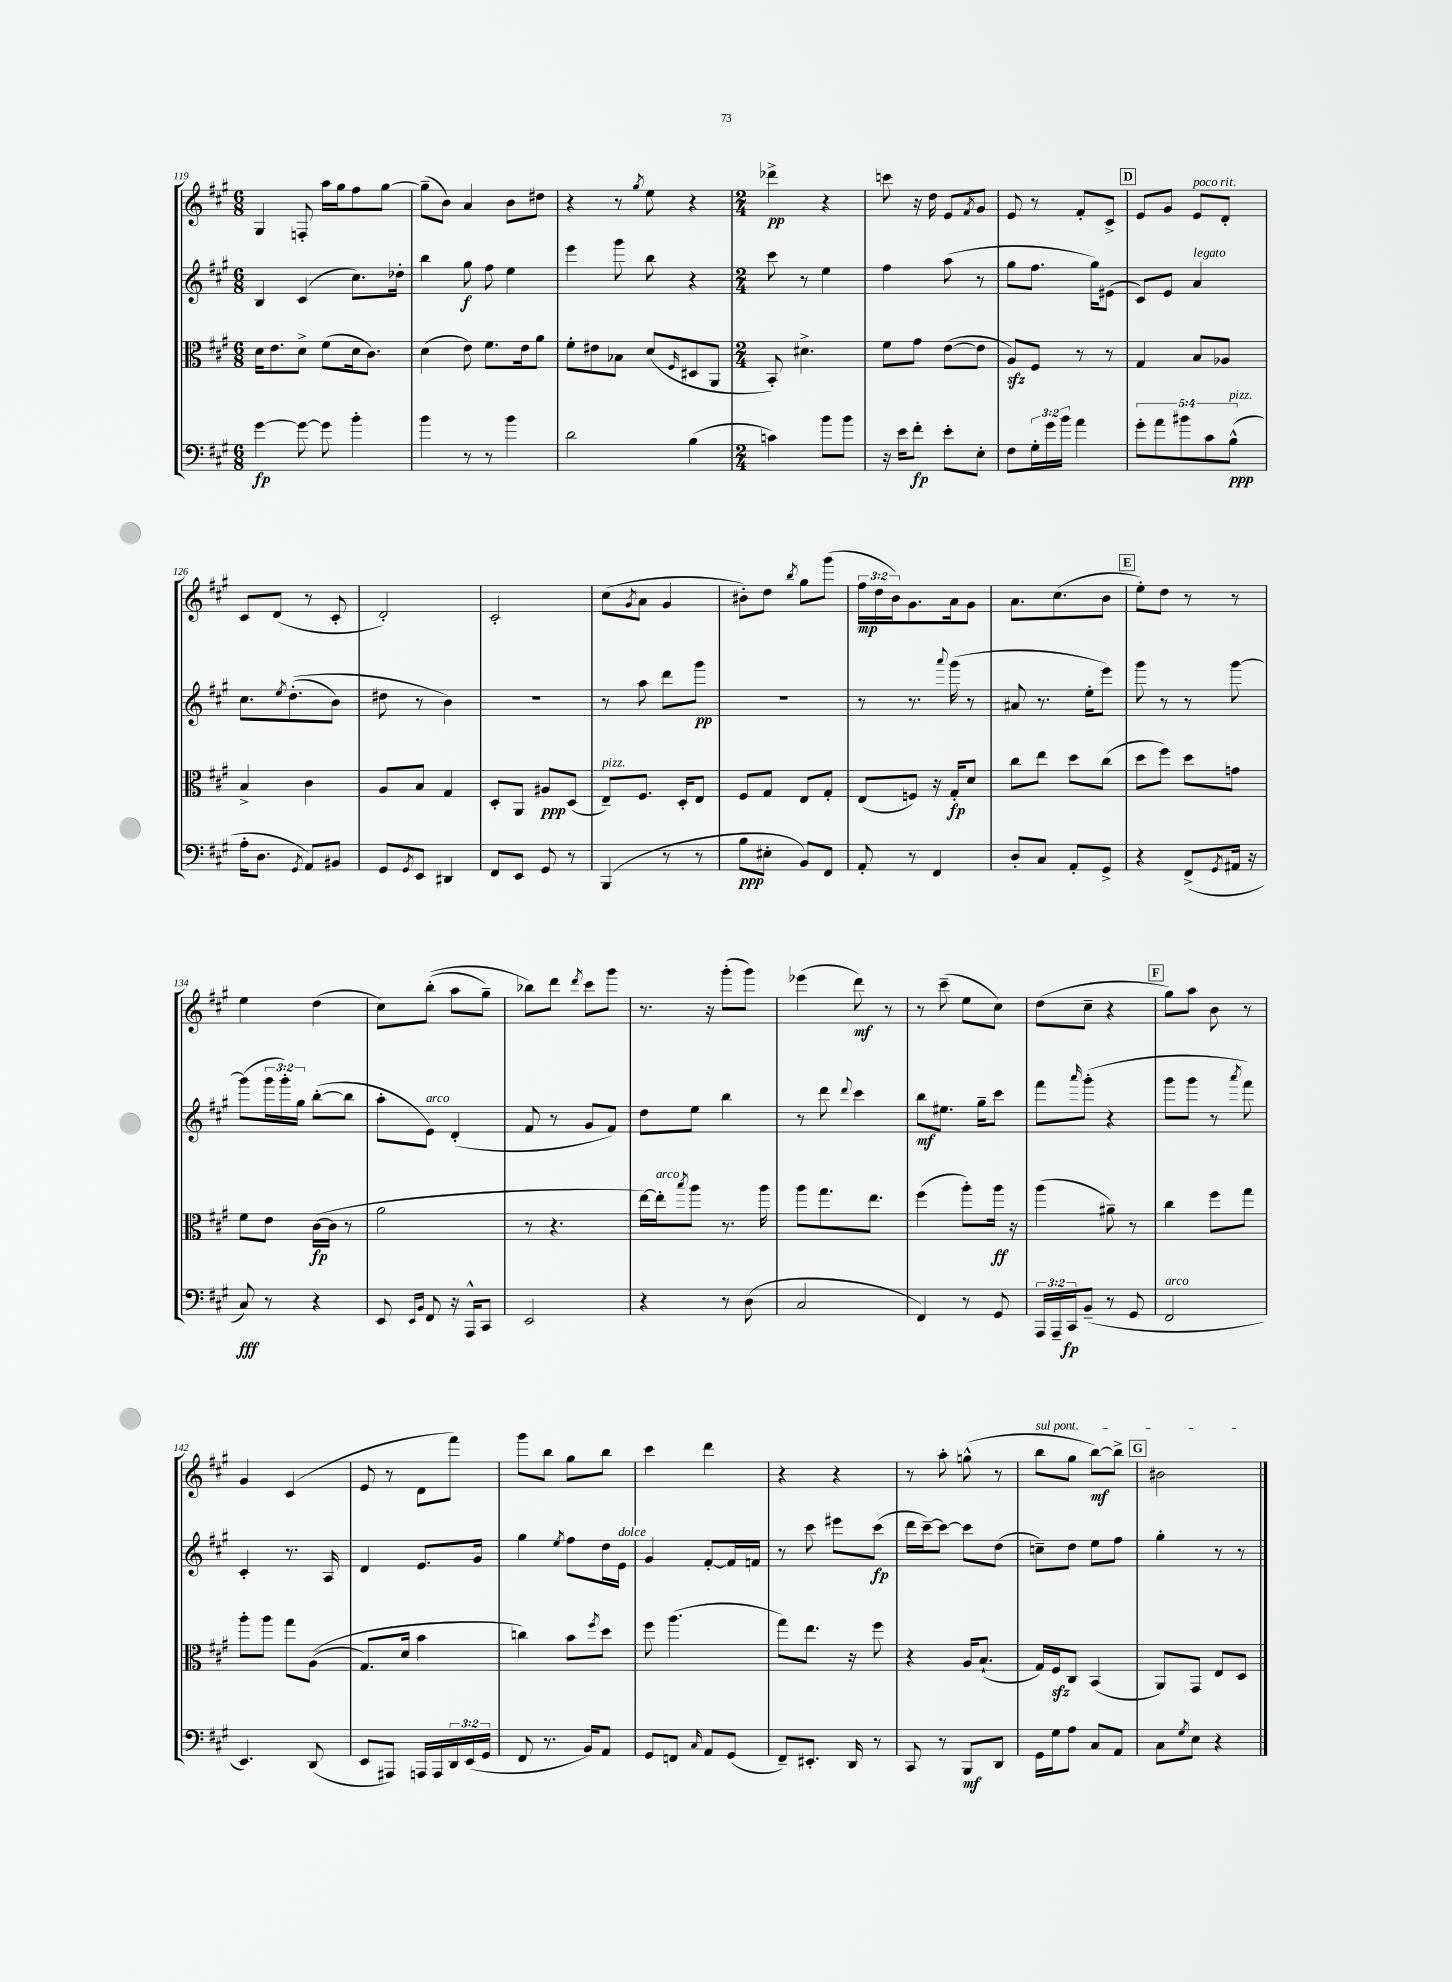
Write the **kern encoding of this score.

**kern	**kern	**kern	**kern
*staff4	*staff3	*staff2	*staff1
*clefF4	*clefC3	*clefG2	*clefG2
*k[f#c#g#]	*k[f#c#g#]	*k[f#c#g#]	*k[f#c#g#]
*M6/8	*M6/8	*M6/8	*M6/8
[4g#\	16d\LK	4B/	4G#/
.	8.e\	.	.
8g#\_	8d^\J	(4c#/	8F'/
8g#\]	(8f#\L	.	16aa\LL
.	.	.	16gg#\J
4b'\	16d\k	8.cc#\L)	8ff#\
.	8.c#\J)	.	.
.	.	.	[8gg#\J
.	.	16dd-'\Jk	.
=	=	=	=
4b\	(4d\	4bb\	(8gg#~\]L
.	.	.	8b\J)
8r	8e\)	8gg#\	4a/
8r	8.f#\L	8ff#\	.
4b\	.	4ee\	8b\L
.	16e\k	.	.
.	8a\J	.	8dd#\J
=	=	=	=
2d\	8f#'\L	4eee\	4r
.	8e#\	.	.
.	8B-\J	8ggg#\	8r
.	.	.	8qgg#/
.	(8d/L	8bb\	8ee\
.	16qqF#/	.	.
(4B\	8D#/	4r	4r
.	8AA/J	.	.
=	=	=	=
*M2/4	*M2/4	*M2/4	*M2/4
4c\)	8BB'/)	8ccc#\	4ddd-^\
.	4.d#^\	8r	.
8b\L	.	4ee\	4r
8b\J	.	.	.
=	=	=	=
16r	8f#\L	4ff#\	8ccc\
16e\LK	.	.	.
8f#'\J	8g#\J	.	16r
.	.	.	16dd\
8e'\L	([8e\L	(8aa\	8e/L
.	.	.	8qf#/
8E'\J	8e\]J	8r	8g#/J
=	=	=	=
8F#\L	8A/L)	8gg#\L	8e/
24G#'\L	8F#/J	8.ff#\J	8r
24g#\	.	.	.
24b\JJ	.	.	.
4a\	8r	.	8f#'/L
.	.	16gg#\LK)	.
.	8r	(8e#\J	8c#^/J
=	=	=	=
10g#'\L	4G#/	8c#/L)	8e/L
10a\	.	.	.
.	.	8e/J	8g#/J
10b#\	.	.	.
.	8B/L	4a/	8e/L
10c#\	.	.	.
.	8A-/J	.	8d'/J
(10B^^\J	.	.	.
=	=	=	=
16A'\LK	4B^/	8.cc#\L	8c#/L
8.D\J	.	.	.
.	.	.	(8d/J
.	.	8qee/	.
.	.	&((8.dd'\	.
8qGG#/	.	.	.
8AA/L)	4c#\	.	8r
8BB#/J	.	8b\J)	8c#'/
=	=	=	=
8GG#/L	8A/L	8dd#\	2d'/)
8qGG#/	.	.	.
8EE/J	8B/J	8r	.
4DD#/	4G#/	4b\&)	.
=	=	=	=
8FF#/L	8D'/L	2r	2c#'/
8EE/J	8AA/J	.	.
8GG#/	8A#/L	.	.
8r	(8D/J	.	.
=	=	=	=
(4BBB/	8E~/L)	8r	(8cc#\L
.	.	.	8qg#/
.	8.F#/J	8aa\	8a\J
8r	.	8ddd\L	4g#/
.	16D'/LK	.	.
8r	8E/J	8ggg#\J	.
=	=	=	=
8B\L	8F#/L	2r	8b#'\L)
8E#'\J	8G#/J	.	8dd\J
.	.	.	8qbb/
8BB/L)	8E/L	.	8gg#\L
8FF#/J	8G#'/J	.	(8ggg#\J
=	=	=	=
8AA'/	(8E/L	8r	24ff#\LL
.	.	.	24dd\
.	.	.	24b\J)
8r	8F/J)	8.r	8.g#\
4FF#/	16r	.	.
.	.	8qqaaa/	.
.	16G#'/LK	(16ggg#\	16a\k
.	8d/J	8r	8g#\J
=	=	=	=
8D'/L	8cc#\L	8a#/	8.a\L
8C#/J	8ee\J	8.r	.
.	.	.	(8.cc#\
8AA'/L	8dd\L	.	.
.	.	16ee'\LK	.
8GG#^/J	(8cc#\J	8eee\J)	8b\J
=	=	=	=
4r	8dd\L	8ggg#\	8ee'\L)
.	8ff#\J)	8r	8dd\J
(8FF#^/L	8dd\L	8r	8r
8qGG#/	.	.	.
16AA#/Jk	8g\J	[8ggg#\	8r
16r	.	.	.
=	=	=	=
8C#/)	8f#\L	(8ggg#\]L	4ee\
8r	8e\J	24ggg#\L	.
.	.	24ggg#'\)	.
.	.	24gg#\JJ	.
4r	([16c#\LL	([8bb'\L	(4dd\
.	16c#\]JJ	.	.
.	8r	8bb\]J	.
=	=	=	=
8EE/	2a\	8aa'\L	8cc#\L)
16qqEE/LL	.	.	.
16qqBB/JJ	.	.	.
8FF#/	.	8e\J)	&((8bb'\J
16r	.	(4d'/	8aa\L
16AAA^^/LK	.	.	.
8CC#/J	.	.	8gg#~\J)
=	=	=	=
2EE/	8r	8f#/	8bb-\L&)
.	4.r	8r	8ddd\J
.	.	.	8qddd/
.	.	8g#/L	8ccc#\L
.	.	8f#/J)	8ggg#\J
=	=	=	=
4r	[16ee\LL)	8dd\L	8.r
.	16ee'\]J	.	.
.	8qbb/	.	.
.	8aa\J	8ee\J	.
.	.	.	16r
8r	8.r	4bb\	(8ggg#'\L
(8D\	.	.	8ggg#\J)
.	16aa\	.	.
=	=	=	=
2C#/	8aa\L	8r	(4eee-\
.	8.gg#\	8ddd\	.
.	.	8qqddd/	.
.	.	4ccc#\	8ddd\)
.	8.ee\J	.	.
.	.	.	8r
=	=	=	=
4FF#/)	(4ff#\	8bb\L	8r
.	.	8.ee#\J	(8ccc#~\
8r	8aa'\L)	.	8ee\L
.	.	16gg#~\LK	.
8GG#/	16aa\Jk	8ccc#\J	8cc#\J)
.	16r	.	.
=	=	=	=
24AAA/LL	(4aa\	8fff#\L	(8dd\L
24AAA~/	.	.	.
24CC#/J	.	.	.
.	.	16qqaaa/	.
(8BB~/J	.	(8ggg#'\J	8cc#~\J
8r	8a#~\)	4r	4r
8GG#/	8r	.	.
=	=	=	=
2FF#/	4cc#\	8ggg#\L	8gg#\L)
.	.	8ggg#\J	8aa\J
.	8ff#\L	8r	8b\
.	.	8qaaa/	.
.	8gg#\J	8fff#\)	8r
=	=	=	=
4.EE/)	8aa'\L	4c#'/	4g#/
.	8aa\J	.	.
.	8gg#\L	8.r	(4c#/
(8DD/	&((8A\J	.	.
.	.	16A/	.
=	=	=	=
8EE/L	8.G#/L)	4d/	8e/
8AAA#/J)	.	.	8r
.	16d/Jk	.	.
16AAA/LL	4b\	8.e/L	8d\L
16AAA/	.	.	.
24DD/	.	.	8fff#\J)
(24EE/	.	.	.
.	.	16g#/Jk	.
24GG#/JJ	.	.	.
=	=	=	=
8FF#/	4cc\&)	4gg#\	8ggg#\L
8.r	.	.	8bb\J
.	.	8qee/	.
.	8b\L	8ff#\L	8gg#\L
16BB/LK)	.	.	.
.	8qff#/	.	.
8AA/J	8dd\J	16dd\L	8bb\J
.	.	16e\JJ	.
=	=	=	=
8GG#/L	8ff#\	4g#/	4ccc#\
8FF/J	(4.aa\	.	.
16qqC#/	.	.	.
8AA/L	.	[8f#'/L	4ddd\
(8GG#/J	.	16f#/]L	.
.	.	16f/JJ	.
=	=	=	=
8FF#~/L)	8gg#\L)	8r	4r
8.EE#'/J	8.ee\J	8ccc#\	.
.	.	8eee#\L	4r
16DD/	16r	.	.
8r	8ff#\	(8ccc#\J	.
=	=	=	=
8CC#/	4r	16ddd\LL	8r
.	.	[16ccc#~\J)	.
8r	.	8ccc#\_J	8aa'\
8BBB/L	16A/LK	8ccc#\]L	(8gg^^\
.	(8.B`/J	.	.
8DD/J	.	(8dd\J	8r
=	=	=	=
16GG#\LL	16G#/LL)	8cc~\L)	8bb\L
16G#\J	16F#/J	.	.
8A\J	8C#/J	8dd\J	8gg#\J
8C#/L	(4BB/	8ee\L	[8bb\L)
8AA/J	.	8ff#\J	8bb^\]J
=	=	=	=
8C#\L	8AA/L)	4gg#'\	2b#\
8qG#/	.	.	.
8E\J	8GG#/J	.	.
4r	8E/L	8r	.
.	8D/J	8r	.
==	==	==	==
*-	*-	*-	*-
